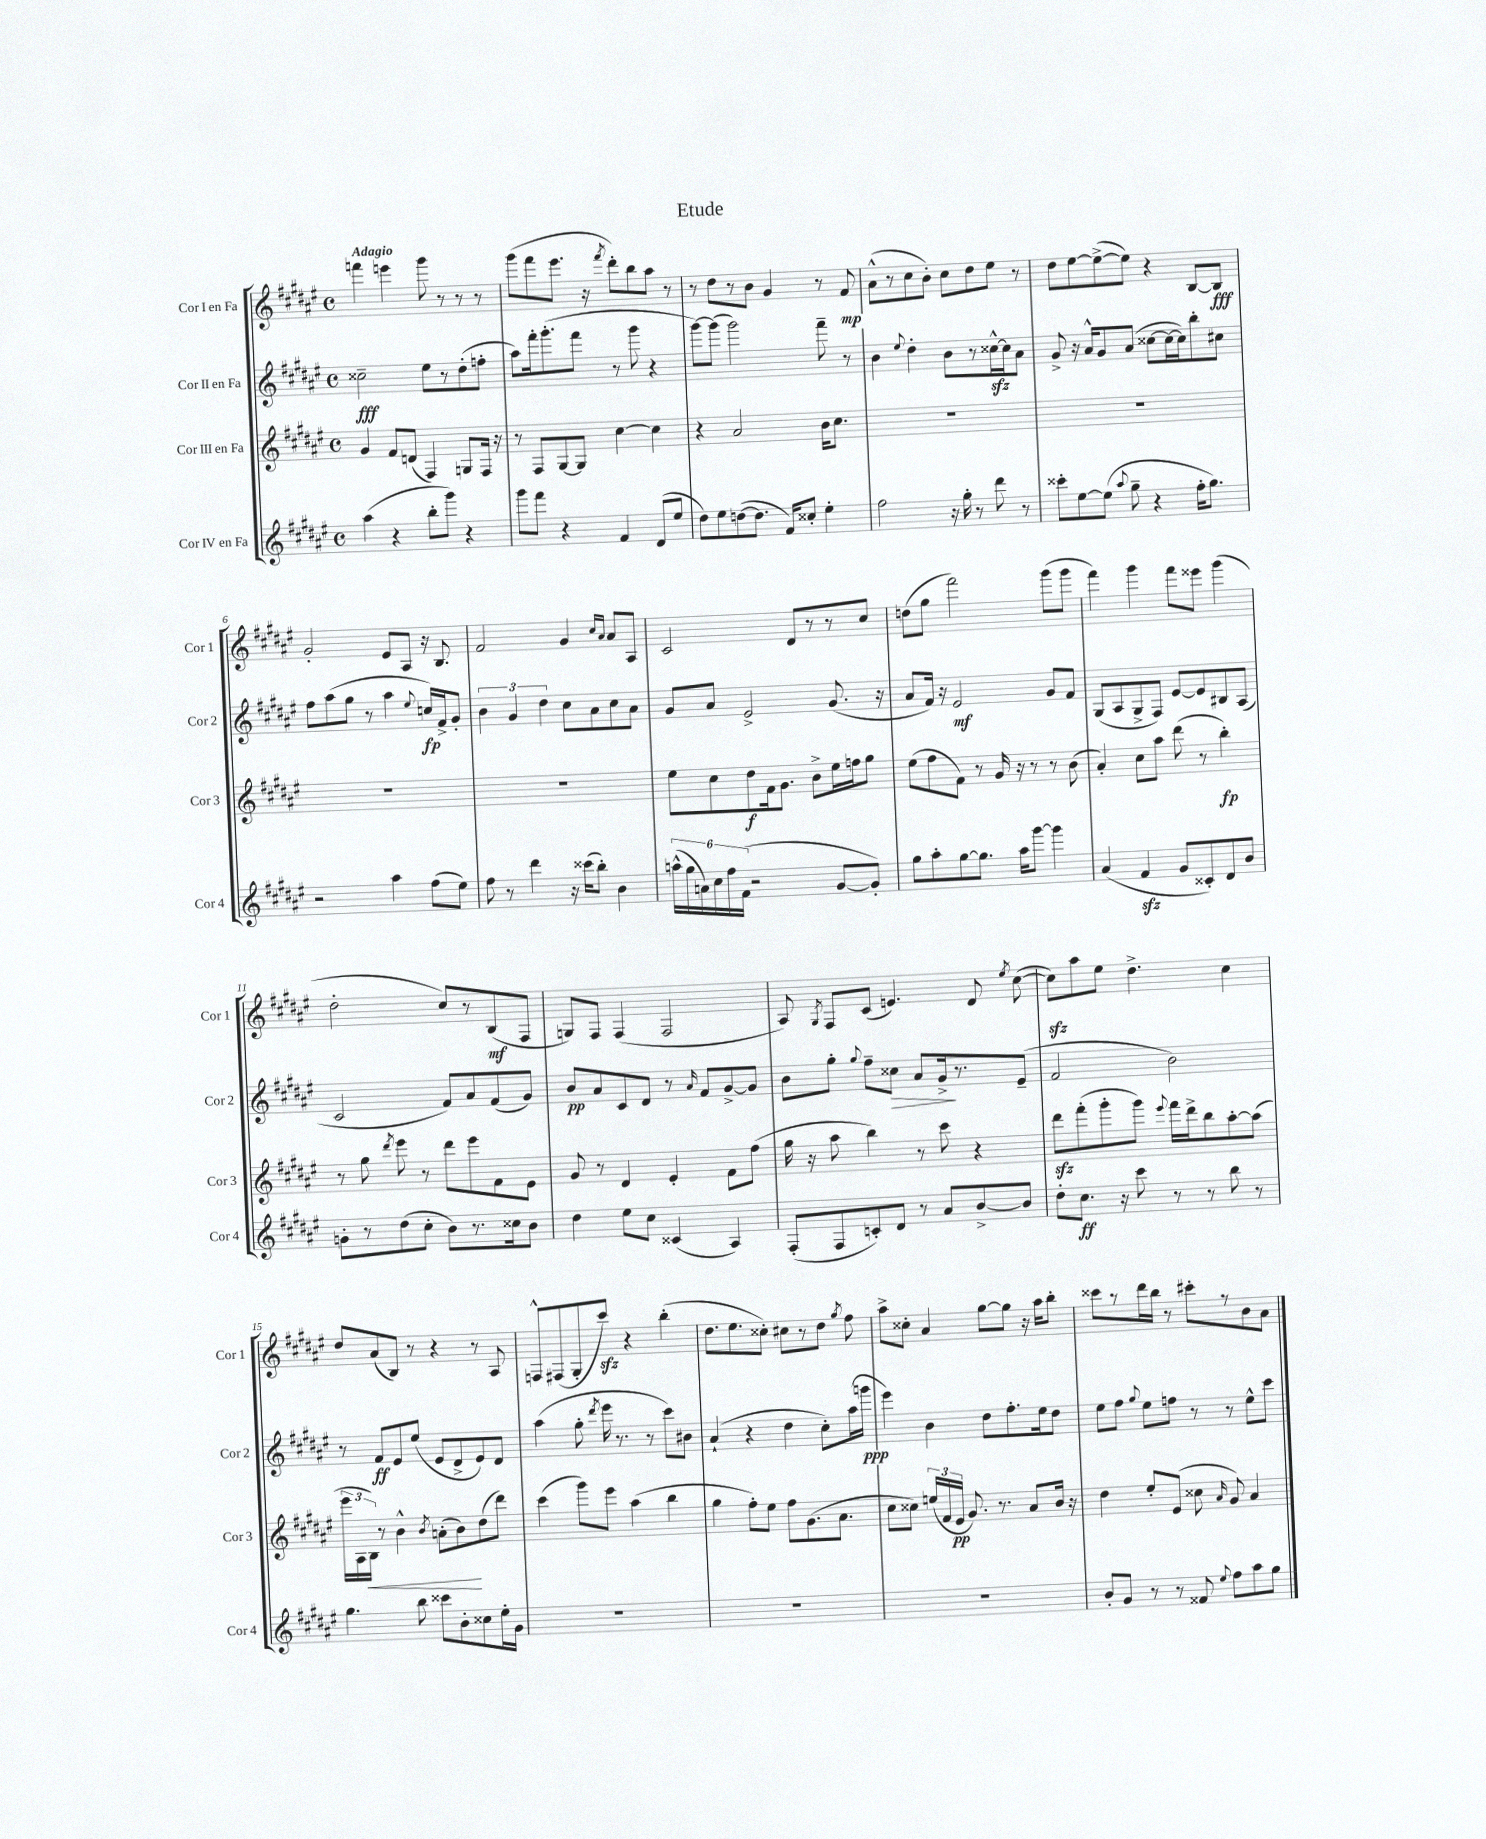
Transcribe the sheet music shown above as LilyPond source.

\header { title = "Etude" }
<<
\new StaffGroup <<
\new Staff = "s0" \with { instrumentName = "Cor I en Fa" shortInstrumentName = "Cor 1" } {
    \clef treble \key fis \major \defaultTimeSignature \time 4/4 \tempo "Adagio"
    \autoBeamOff f'''4 e'''4 gis'''8 r8 r8 r8 |
    gis'''8[( fis'''8 eis'''8.] r16 \acciaccatura { fis'''8 } dis'''8[-.) b''8 ais''8] r8 |
    r8 dis''8[ r8 b'8] gis'4 r8 fis'8\mp |
    ais'8[-^( r8 cis''8 b'8]-.) cis''8[ dis''8 eis''8] r8 |
    dis''8[ eis''8~ eis''8~->( eis''8]) r4 b8[~ b8]\fff |
    gis'2-. eis'8[ ais8] r16 b8. |
    fis'2 gis'4 \grace { cis''16[ ais'16] } ais'8[ ais8] |
    cis'2 dis'8[ r8 r8 cis''8] |
    d''8[( gis''8] fis'''2) gis'''8[( gis'''8] |
    fis'''4) gis'''4 fis'''8[ eisis'''8] gis'''4( |
    dis''2-. cis''8[) r8 b8\mf( fis8] |
    g8[) fis8] fis4( fis2 |
    ais8) \acciaccatura { gis8 } fis8[ cis'8]( e'4.) dis'8 \acciaccatura { eis''8 } cis''8~( |
    cis''8[\sfz) ais''8 eis''8] dis''4.-> cis''4 |
    dis''8[ ais'8( b8]) r8 r4 r8 ais8 |
    f8[-^ fis8( gis8-. cis'''8]\sfz) r4 b''4-.( |
    dis''8.[ eis''8. cisis''8]-.) cis''8[ r8 dis''8] \acciaccatura { gis''8 } fis''8 |
    ais''8[-> cisis''8]-. ais'4 gis''8[~ gis''8] r16 ais''16[ b''8]-. |
    cisis'''8[ r8 dis'''16 b''16] r8 cis'''8[-. r8 b'8 ais'8] \bar "|." |
}
\new Staff = "s1" \with { instrumentName = "Cor II en Fa" shortInstrumentName = "Cor 2" } {
    \clef treble \key fis \major \defaultTimeSignature \time 4/4
    \autoBeamOff cisis''2--\fff eis''8[ r8 dis''8-.( f''8]-. |
    ais''8[) fis'''16-. gis'''8.-.( fis'''8] r8 gis'''8 r4 |
    gis'''8[~) gis'''8]( gis'''2) fis'''8-- r8 |
    b'4 \appoggiatura { eis''8 } dis''4-. b'8[ r8 cisis''16~-^\sfz cisis''16 ais'8] |
    gis'8-> r16 ais'16[-^ gis'8 ais'8]( cisis''8[~ cisis''16~ cisis''16) b''8-. cis''8] |
    fis''8[ ais''8( gis''8] r8 ais''4 \appoggiatura { eis''8 } c''16[\fp) fis'16-> gis'8]-. |
    \tuplet 3/2 { b'4 gis'4 dis''4 } cis''8[ ais'8 cis''8 ais'8] |
    gis'8[ ais'8] eis'2-> gis'8.( r16 |
    ais'8[ fis'16]) r16 eis'2\mf gis'8[ fis'8] |
    gis8[( ais8 gis8-> fis8]) eis'8[~ eis'8 bis8 ais8]( |
    cis'2 fis'8[) ais'8 fis'8( gis'8]) |
    b'8[\pp ais'8 cis'8 dis'8] r8 \grace { ais'16 } fis'8[ gis'8~-> gis'8] |
    b'8[ gis''8]-. \appoggiatura { gis''8 } fis''8[-- cisis''8]\> ais'8[ gis'16->\! r8. eis'8]--( |
    fis'2 b'2) |
    r8 fis'8[\ff eis'8 eis''8]( eis'8[ dis'8-> eis'8) dis'8] |
    ais''4( gis''8-. \acciaccatura { dis'''8 } eis'''16 r8. r8 cis'''8[) bis'8] |
    ais'4-!( r4 dis''4 cis''8[-.) ais''16( g'''16]\ppp |
    eis'''4) b'4 dis''8[ fis''8.-. eis''16 dis''8] |
    eis''8[ fis''8] \appoggiatura { gis''8 } eis''8[ f''8] r8 r8 eis''8[-^ cis'''8] \bar "|." |
}
\new Staff = "s2" \with { instrumentName = "Cor III en Fa" shortInstrumentName = "Cor 3" } {
    \clef treble \key fis \major \defaultTimeSignature \time 4/4
    \autoBeamOff gis'4 fis'8[ d'8]( fis4) g8[ fis16] r16 |
    r8 fis8[ gis8~ gis8] cis''4~ cis''4 |
    r4 ais'2 b'16[ cis''8.] |
    R1 |
    R1 |
    R1 |
    R1 |
    eis''8[ cis''8 dis''8\f fis'16 gis'8.] b'8[-> eis''16 f''16 gis''8] |
    eis''8[( fis''8 fis'8]) r8 gis'16 r16 r8 r8 b'8( |
    ais'4-.) cis''8[ ais''8] dis'''8( r8 b''4-.\fp) |
    r8 gis''8 \acciaccatura { dis'''8 } eis'''8 r8 dis'''8[ eis'''8 fis'8 eis'8] |
    gis'8 r8 dis'4 eis'4-. fis'8[ fis''8]( |
    gis''16 r16 ais''8 b''4) r8 cis'''8 r4 |
    dis'''8[\sfz fis'''8-.( gis'''8-. gis'''8]) \appoggiatura { eis'''8 } fis'''16[ dis'''16-> b''8 ais''8~-. ais''8]( |
    \tuplet 3/2 { eis'''16[ ais16 b16]\<) } r8 b'4-^ \acciaccatura { b'8 } a'8[-.( b'8\!) dis''8( dis'''8]) |
    cis'''4( gis'''8[) eis'''8] ais''4( b''4 |
    gis''4 fis''8[-.) eis''8] fis''8[ gis'8.( ais'8.] |
    cis''8[ cisis''8]) \tuplet 3/2 { e''16[( fis'16 eis'16]\pp } gis'8.) r8. ais'8[ b'16] r16 |
    dis''4 eis''8[-. eis'8]( cisis''8 \grace { ais'16 } gis'8) ais'4 \bar "|." |
}
\new Staff = "s3" \with { instrumentName = "Cor IV en Fa" shortInstrumentName = "Cor 4" } {
    \clef treble \key fis \major \defaultTimeSignature \time 4/4
    \autoBeamOff ais''4( r4 b''8[-. gis'''8]) r4 |
    gis'''8[ fis'''8] r4 fis'4 dis'8[( eis''8] |
    dis''8[) eis''8 d''8~( d''8.] fis'16[) cisis''8]-. eis''4-. |
    fis''2 r16 gis''16-. r8 dis'''8 r8 |
    cisis'''8[-. eis''8~ eis''8]( \appoggiatura { ais''8 } gis''8-- r4 fis''16[-. gis''8.]) |
    r2 ais''4 fis''8[( eis''8]) |
    fis''8 r8 dis'''4 r16 cisis'''16[( b''8]-.) b'4 |
    \tuplet 6/4 { a''16[-^( gis''16 a'16) cis''16 fis''16 fis'16]( } r2 gis'8[~ gis'8]-.) |
    gis''8[ ais''8-. gis''8~ gis''8.] ais''16[ gis'''8]~ gis'''4 |
    ais'4( fis'4\sfz gis'8[ cisis'8-.) dis'8 b'8] |
    g'8[-. r8 dis''8( cis''8]-. b'8[) r8. cisis''16 b'8] |
    dis''4 eis''8[ cis''8] cisis'4( ais4) |
    fis8[-.( fis8 c'8-.) dis'8] r8 ais'8[ b'8~-> b'8] |
    dis''8[-. cis''8.]\ff r16 cis'''8 r8 r8 b''8 r8 |
    gis''4. b''8 cisis'''8[ b'8-. cisis''8 eis''16-. gis'16] |
    R1 |
    R1 |
    R1 |
    b'8[-. gis'8] r8 r8 fisis'8 \appoggiatura { eis''8 } fis''8[ ais''8 gis''8] \bar "|." |
}
>>
>>
